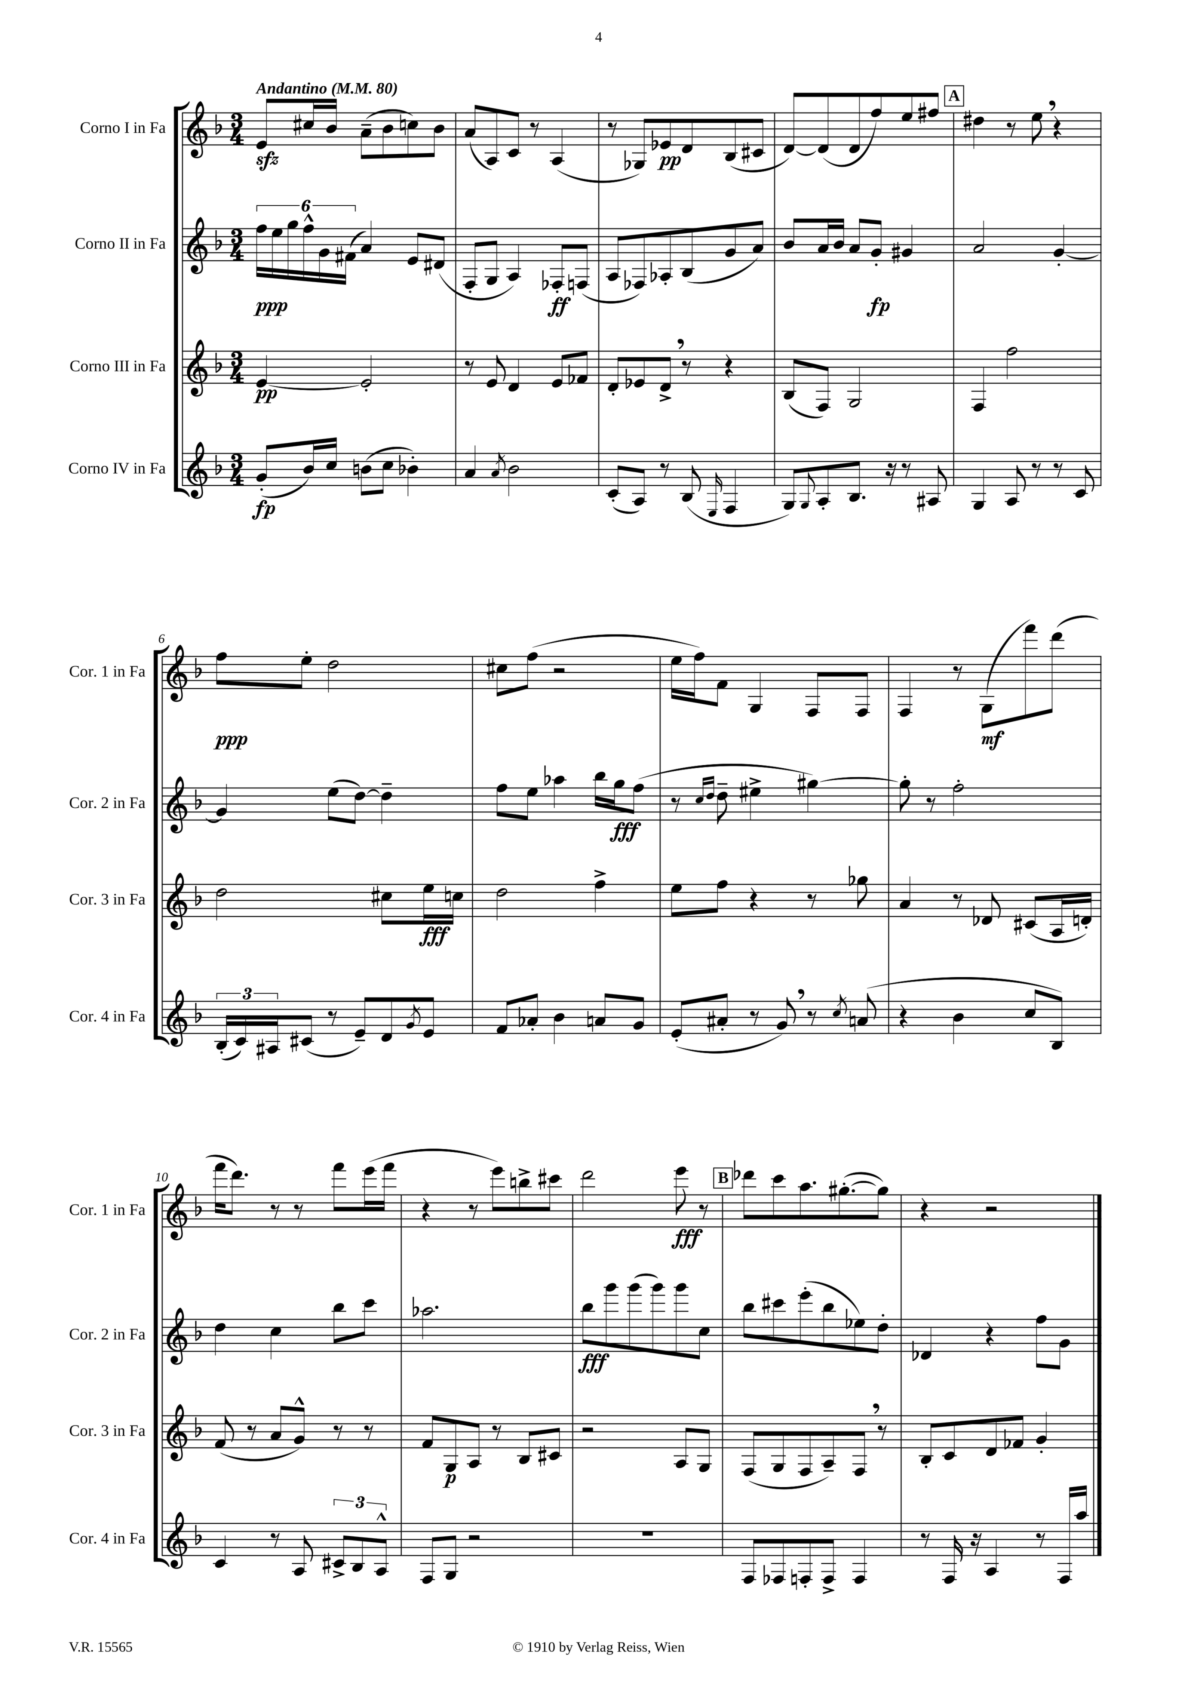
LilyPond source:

<<
\new StaffGroup <<
\new Staff = "s0" \with { instrumentName = "Corno I in Fa" shortInstrumentName = "Cor. 1 in Fa" } {
    \clef treble \key f \major \numericTimeSignature \time 3/4 \tempo "Andantino" 4 = 80
    e'8\sfz cis''16 bes'16 a'8--( bes'8 c''8) bes'8 |
    a'8( a8) c'8 r8 a4( |
    r8 ges8) ees'8\pp d'8 bes8( cis'8 |
    d'8~) d'8( d'8 f''8) e''8 fis''8 |
    \mark \markup { \box "A" } dis''4 r8 e''8 \breathe r4 |
    f''8\ppp e''8-. d''2 |
    cis''8 f''8( r2 |
    e''16 f''16) f'8 g4 f8 f8 |
    f4 r8 g8\mf( f'''8) d'''8( |
    f'''16 d'''8.) r8 r8 f'''8 e'''16( f'''16 |
    r4 r8 e'''8) b''8-> cis'''8 |
    d'''2 e'''8\fff r8 |
    \mark \markup { \box "B" } des'''8 c'''8 a''8. gis''8.~-.( gis''8) |
    r4 r2 \bar "|." |
}
\new Staff = "s1" \with { instrumentName = "Corno II in Fa" shortInstrumentName = "Cor. 2 in Fa" } {
    \clef treble \key f \major \numericTimeSignature \time 3/4
    \tuplet 6/4 { f''16\ppp e''16 g''16 f''16-^ g'16 fis'16( } a'4) e'8 dis'8( |
    f8-. g8 a4) fes8-.\ff f8( |
    a8 fes8) aes8-. bes8( g'8 a'8) |
    bes'8 a'16 bes'16 a'8 g'8-.\fp gis'4 |
    \mark \markup { \box "A" } a'2 g'4~-. |
    g'4 e''8( d''8~) d''4-- |
    f''8 e''8 aes''4 bes''16 g''16\fff f''8( |
    r8 \grace { c''16 d''16 } d''8-- eis''4-> gis''4~) |
    gis''8-. r8 f''2-. |
    d''4 c''4 bes''8 c'''8 |
    aes''2. |
    bes''8\fff g'''8 g'''8( g'''8) g'''8 c''8 |
    \mark \markup { \box "B" } bes''8 cis'''8 e'''8-.( bes''8 ees''8) d''8-. |
    des'4 r4 f''8 g'8 \bar "|." |
}
\new Staff = "s2" \with { instrumentName = "Corno III in Fa" shortInstrumentName = "Cor. 3 in Fa" } {
    \clef treble \key f \major \numericTimeSignature \time 3/4
    e'4~\pp e'2-. |
    r8 e'8 d'4 e'8 fes'8 |
    d'8-. ees'8 d'8-> \breathe r8 r4 |
    bes8( f8) g2 |
    \mark \markup { \box "A" } f4 f''2 |
    d''2 cis''8 e''16\fff c''16 |
    d''2 f''4-> |
    e''8 f''8 r4 r8 ges''8 |
    a'4 r8 des'8 cis'8( a16 d'16-.) |
    f'8( r8 a'8 g'8-^) r8 r8 |
    f'8 g8\p a8 r8 bes8 cis'8 |
    r2 a8 g8 |
    \mark \markup { \box "B" } f8( g8 f8 a8--) f8 \breathe r8 |
    bes8-. c'8 d'8 fes'8 g'4-. \bar "|." |
}
\new Staff = "s3" \with { instrumentName = "Corno IV in Fa" shortInstrumentName = "Cor. 4 in Fa" } {
    \clef treble \key f \major \numericTimeSignature \time 3/4
    g'8-.\fp( bes'16) c''16 b'8( c''8 bes'4-.) |
    a'4 \acciaccatura { a'8 } bes'2 |
    c'8-.( a8) r8 bes8( \grace { e16 } f4 |
    g8) \appoggiatura { g8 } a8-. bes8. r16 r8 ais8 |
    \mark \markup { \box "A" } g4 a8 r8 r8 c'8 |
    \tuplet 3/2 { bes16-.( c'16) ais16 } cis'8( r8 e'8--) d'8 \acciaccatura { g'8 } e'8 |
    f'8 aes'8-. bes'4 a'8 g'8 |
    e'8-.( ais'8-. r8 g'8) \breathe r8 \acciaccatura { c''8 } a'8( |
    r4 bes'4 c''8 bes8) |
    c'4 r8 a8 \tuplet 3/2 { cis'8-> bes8 a8-^ } |
    f8 g8 r2 |
    R2. |
    \mark \markup { \box "B" } f8 fes8 f8-. f8-> f4 |
    r8 f16 r16 a4 r8 f16 a''16 \bar "|." |
}
>>
>>
